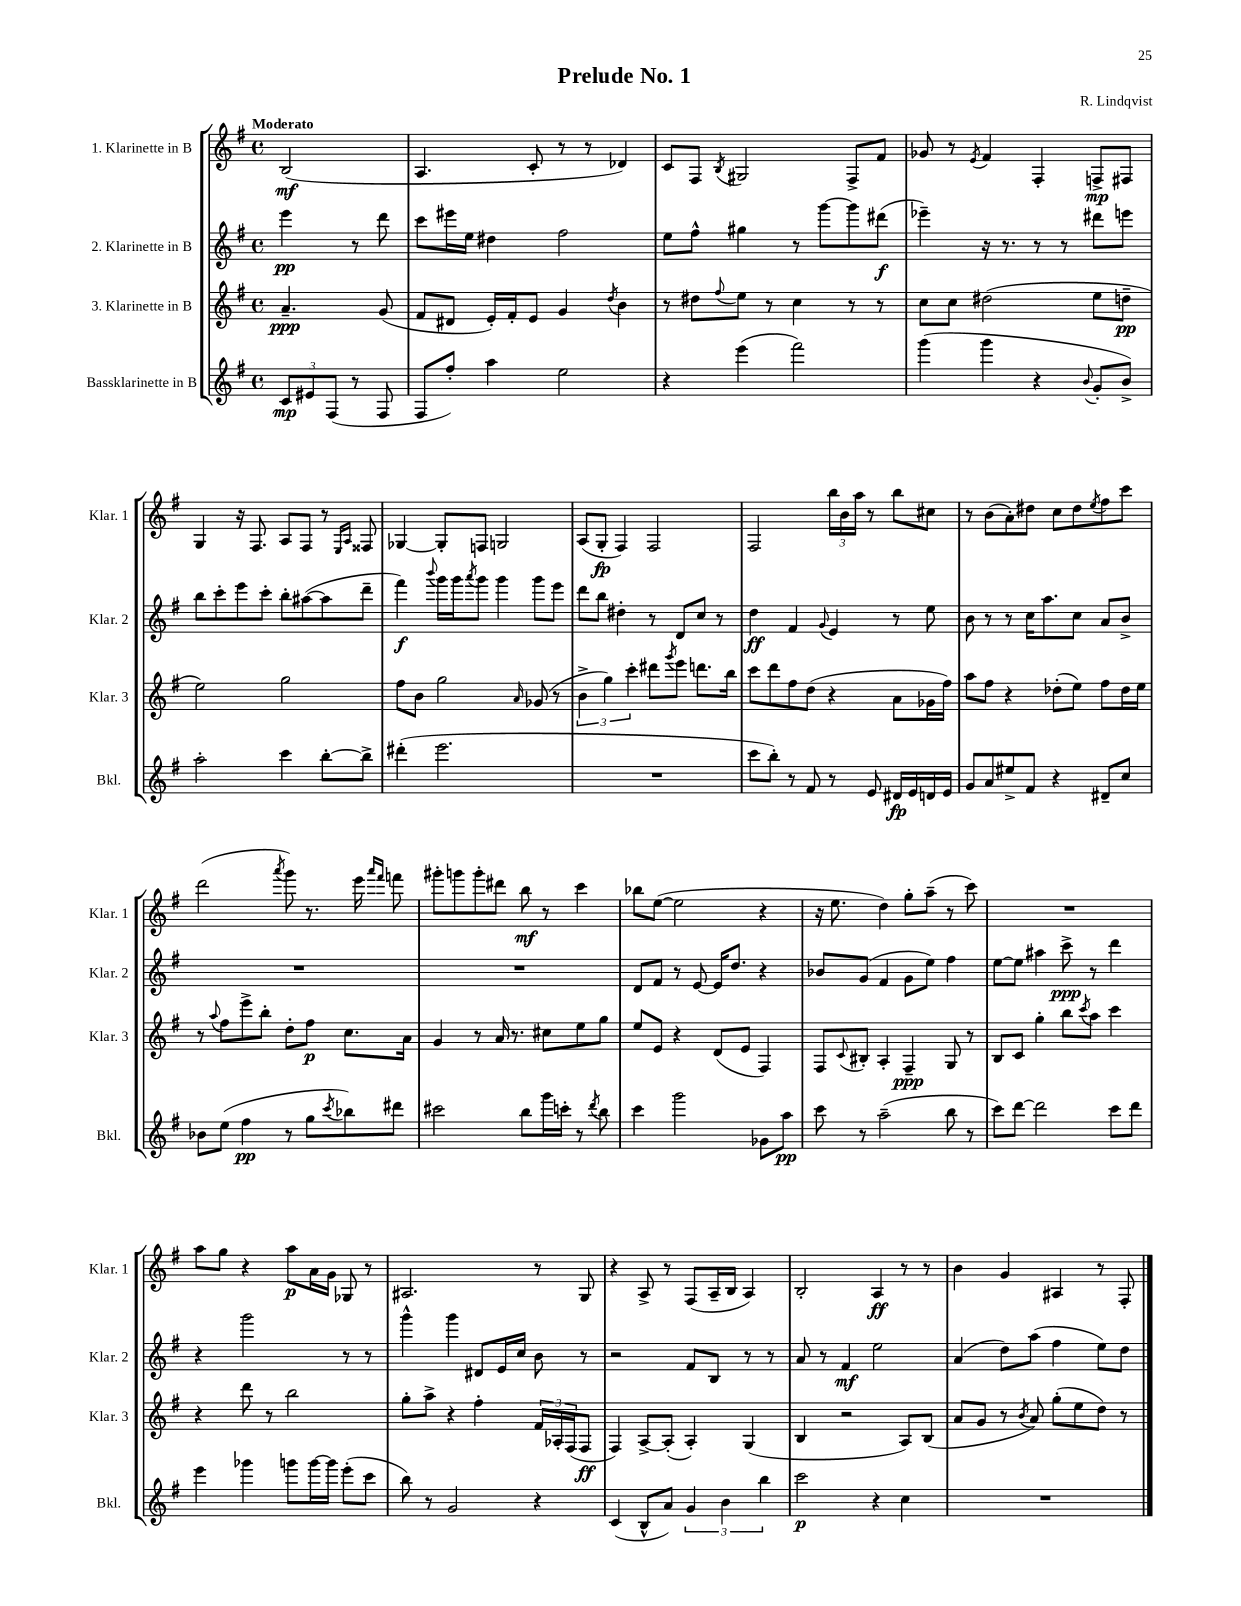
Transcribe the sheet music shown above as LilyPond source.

\header { title = "Prelude No. 1" composer = "R. Lindqvist" }
<<
\new StaffGroup <<
\new Staff = "s0" \with { instrumentName = "1. Klarinette in B" shortInstrumentName = "Klar. 1" } {
    \clef treble \key g \major \defaultTimeSignature \time 4/4 \partial 2 \tempo "Moderato"
    b2\mf( |
    a4. c'8-. r8 r8 des'4) |
    c'8 fis8 \acciaccatura { b8 } gis2 fis8-> fis'8 |
    ges'8 r8 \acciaccatura { e'8 } fis'4 fis4-. f8->\mp fis8 |
    g4 r16 fis8. a8 fis8 r8 \grace { e16 a16 } fisis8 |
    ges4~ ges8-. f8 g2 |
    a8( g8-.\fp fis4) fis2 |
    fis2 \tuplet 3/2 { b''16 b'16 a''16 } r8 b''8 cis''8 |
    r8 b'8( a'8-.) dis''8 c''8 dis''8 \acciaccatura { e''8 } fis''8 c'''8 |
    d'''2( \acciaccatura { a'''8 } g'''8) r8. e'''16 \grace { a'''16 fis'''16 } f'''8 |
    gis'''8-. g'''8 g'''8-. dis'''8 b''8\mf r8 c'''4 |
    bes''8 e''8~( e''2 r4 |
    r16 e''8. d''4) g''8-. a''8--( r8 c'''8) |
    R1 |
    a''8 g''8 r4 a''8\p a'16 g'16 ges8 r8 |
    ais2. r8 g8 |
    r4 a8-> r8 fis8( a16-- b16 a4) |
    b2-. a4\ff r8 r8 |
    b'4 g'4 ais4 r8 fis8-. \bar "|." |
}
\new Staff = "s1" \with { instrumentName = "2. Klarinette in B" shortInstrumentName = "Klar. 2" } {
    \clef treble \key g \major \defaultTimeSignature \time 4/4 \partial 2
    e'''4\pp r8 d'''8 |
    c'''8 eis'''16 e''16 dis''4 fis''2 |
    e''8 fis''8-^ gis''4 r8 g'''8~ g'''8 dis'''8\f( |
    ees'''4--) r16 r8. r8 r8 dis'''8 e'''8 |
    b''8 c'''8-. e'''8 c'''8-. b''8-. ais''8~( ais''8 d'''8-- |
    fis'''4\f) \appoggiatura { b'''8 } g'''16 g'''16 \acciaccatura { a'''8 } g'''8 g'''4 g'''8 e'''8 |
    d'''8 b''8 dis''4-. r8 d'8 c''8 r8 |
    d''4\ff fis'4 \appoggiatura { g'8 } e'4 r8 e''8 |
    b'8 r8 r8 c''16 a''8. c''8 a'8 b'8-> |
    R1 |
    R1 |
    d'8 fis'8 r8 e'8~ e'16 d''8. r4 |
    bes'8 g'8( fis'4 g'8 e''8) fis''4 |
    e''8~ e''8 ais''4 c'''8->\ppp r8 d'''4 |
    r4 g'''2 r8 r8 |
    g'''4-^ g'''4 dis'8 e'16 c''16 b'8 r8 |
    r2 fis'8 b8 r8 r8 |
    a'8 r8 fis'4\mf e''2 |
    a'4( d''8) a''8( fis''4 e''8) d''8 \bar "|." |
}
\new Staff = "s2" \with { instrumentName = "3. Klarinette in B" shortInstrumentName = "Klar. 3" } {
    \clef treble \key g \major \defaultTimeSignature \time 4/4 \partial 2
    a'4.--\ppp g'8( |
    fis'8 dis'8 e'16-.) fis'16-. e'8 g'4 \acciaccatura { d''8 } b'4 |
    r8 dis''8 \appoggiatura { fis''8 } e''8 r8 c''4 r8 r8 |
    c''8 c''8 dis''2( e''8 d''8--\pp |
    e''2) g''2 |
    fis''8 b'8 g''2 \grace { a'16 } ges'8( r8 |
    \tuplet 3/2 { b'4-> g''4) c'''4-. } dis'''8 \acciaccatura { g'''8 } e'''8 d'''8. b''16 |
    c'''8 d'''8 fis''8 d''8( r4 a'8 ges'16 fis''16) |
    a''8 fis''8 r4 des''8-.( e''8) fis''8 des''16 e''16 |
    r8 \appoggiatura { a''8 } fis''8 e'''8-> b''8-. d''8-. fis''8\p c''8. a'16 |
    g'4 r8 a'16 r8. cis''8 e''8 g''8 |
    e''8 e'8 r4 d'8( e'8 fis4) |
    fis8 \appoggiatura { c'8 } bis8-. a4-. fis4--\ppp g8 r8 |
    b8 c'8 g''4-. b''8 \acciaccatura { c'''8 } a''8 c'''4 |
    r4 d'''8 r8 b''2 |
    g''8-. a''8-> r4 fis''4-. \tuplet 3/2 { fis'16 aes16-. fis16( } fis8\ff |
    fis4) a8~-> a8-.( a4-.) g4( |
    b4 r2 a8) b8( |
    a'8 g'8 r8 \acciaccatura { b'8 } a'8) g''8-.( e''8 d''8) r8 \bar "|." |
}
\new Staff = "s3" \with { instrumentName = "Bassklarinette in B" shortInstrumentName = "Bkl." } {
    \clef treble \key g \major \defaultTimeSignature \time 4/4 \partial 2
    \tuplet 3/2 { c'8\mp eis'8 fis8( } r8 fis8 |
    fis8 fis''8-.) a''4 e''2 |
    r4 e'''4( fis'''2) |
    g'''4( g'''4 r4 \appoggiatura { b'8 } g'8-. b'8->) |
    a''2-. c'''4 b''8~-. b''8-> |
    dis'''4-.( e'''2. |
    R1 |
    c'''8 b''8-.) r8 fis'8 r8 e'8 dis'16\fp e'16 d'16 e'16 |
    g'8 a'8 eis''8-> fis'8 r4 dis'8-- c''8 |
    bes'8 e''8( fis''4\pp r8 g''8 \acciaccatura { c'''8 } bes''8) dis'''8 |
    cis'''2 b''8 g'''16 c'''16-. r8 \acciaccatura { d'''8 } b''8 |
    c'''4 g'''2 ges'8 a''8\pp |
    c'''8 r8 a''2--( b''8 r8 |
    c'''8) d'''8~ d'''2 c'''8 d'''8 |
    e'''4 ges'''4 g'''8 g'''16~ g'''16 e'''8-.( c'''8 |
    b''8) r8 g'2 r4 |
    c'4( b8-^ a'8) \tuplet 3/2 { g'4 b'4 b''4 } |
    c'''2\p r4 c''4 |
    R1 \bar "|." |
}
>>
>>
\layout { \context { \Score \remove "Bar_number_engraver" } }
